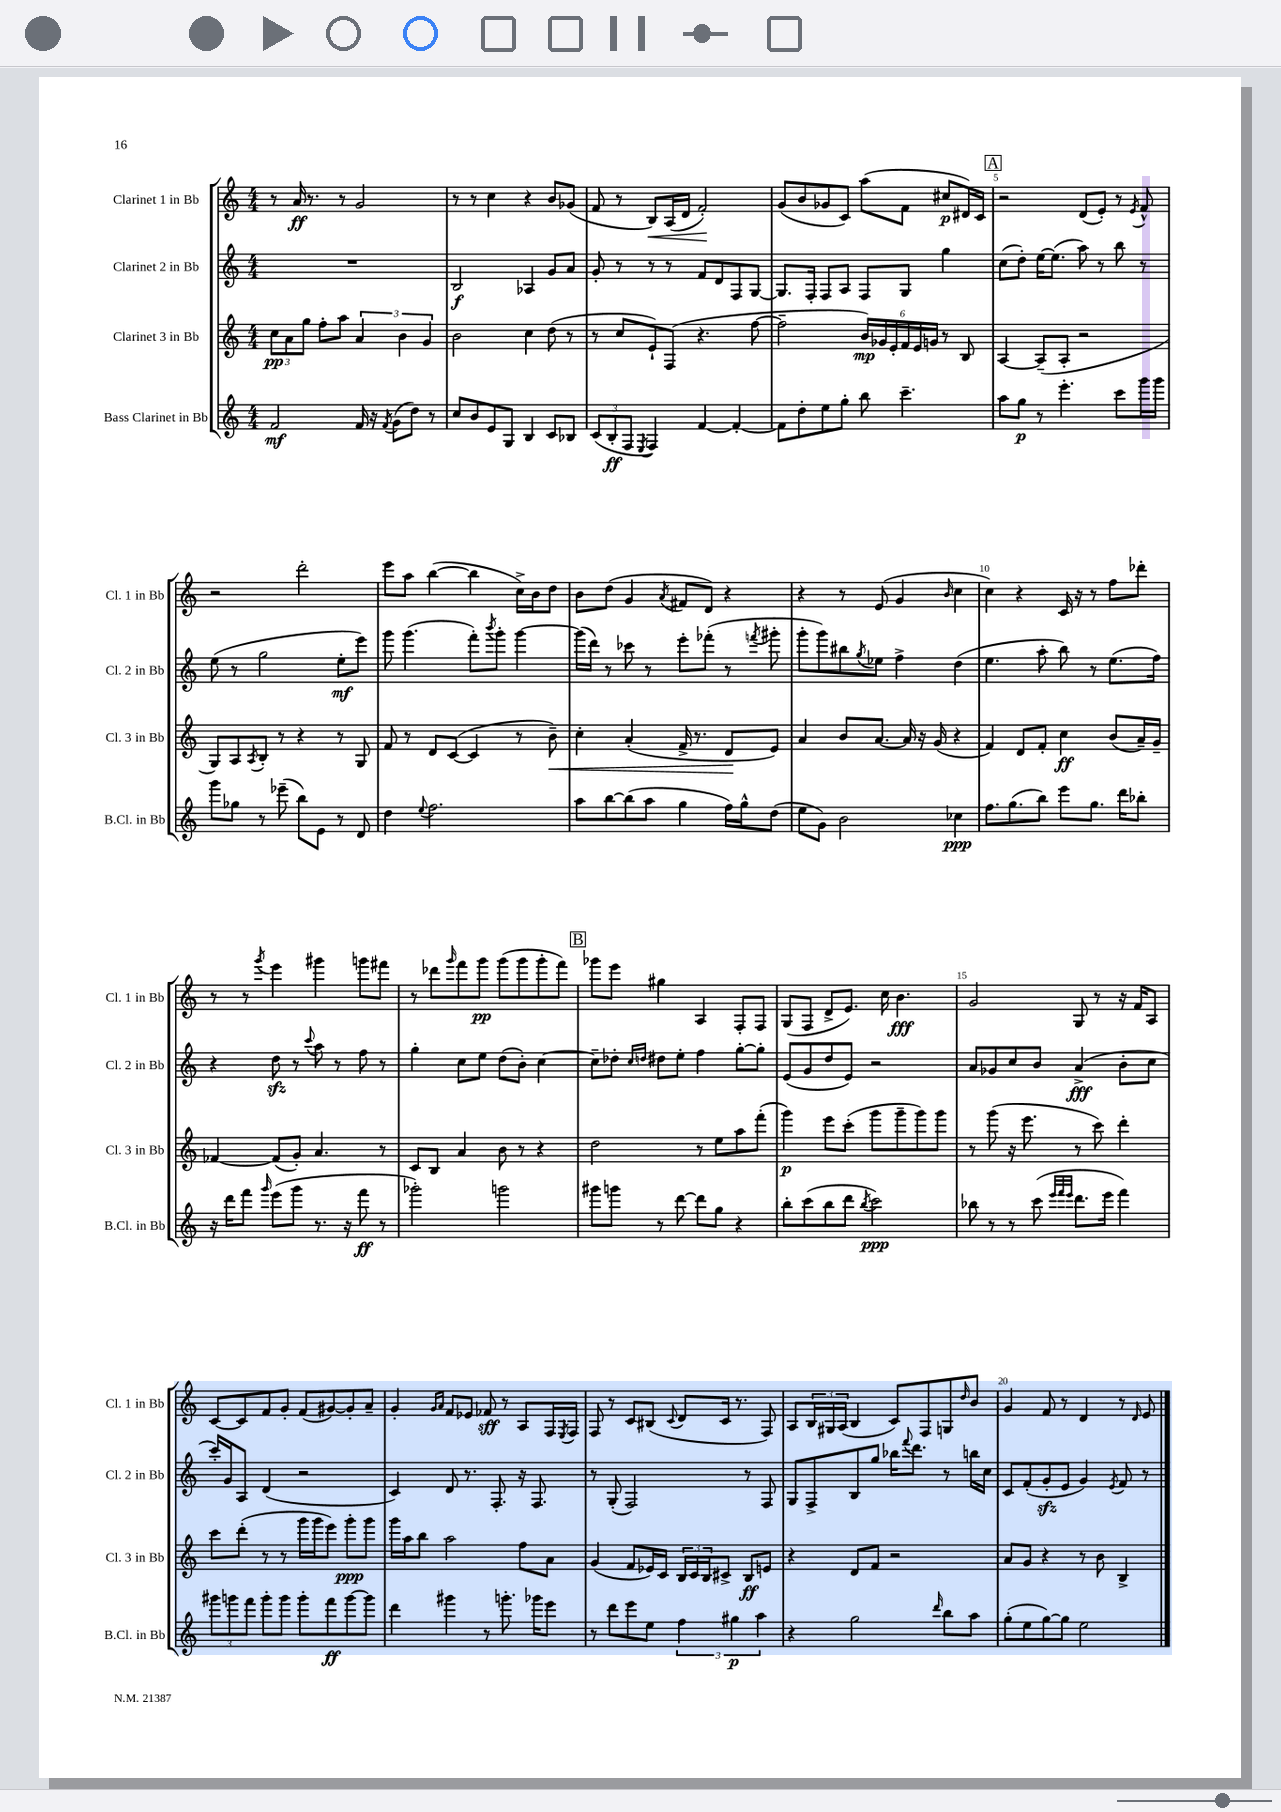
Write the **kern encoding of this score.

**kern	**kern	**kern	**kern
*staff4	*staff3	*staff2	*staff1
*clefG2	*clefG2	*clefG2	*clefG2
*k[]	*k[]	*k[]	*k[]
*M4/4	*M4/4	*M4/4	*M4/4
2f	12cc	1r	8r
.	12a	.	.
.	.	.	16a
.	12gg	.	.
.	.	.	8.r
.	8ff'	.	.
.	8aa	.	8r
16f	6a	.	2g
16r	.	.	.
8qf	.	.	.
(8g	.	.	.
.	6b	.	.
8dd)	.	.	.
.	6g	.	.
8r	.	.	.
=	=	=	=
8cc	2b	2B	8r
8b	.	.	8r
8e	.	.	4cc
8G	.	.	.
4B	4cc	4A-	4r
8c	(8dd	8g	8b
8B-	8r	8a	(8g-
=	=	=	=
(12c	8r	8g'	8f
12B'	.	.	.
.	8cc	8r	8r
12F	.	.	.
8qE	.	.	.
4F)	8e`)	8r	8B)
.	(8F	8r	(16A
.	.	.	16d
[4f	4.r	8f	2f')
.	.	8d	.
4f'_	.	8F	.
.	[8ff	[8G	.
=	=	=	=
8f]	2ff~]	8.G]	(8g
8dd'	.	.	8b
.	.	16F'	.
8ee	.	8F	8g-
8gg'	.	8A	8c)
8bb	24b)	8F	(8aa
.	24g-	.	.
.	24e'	.	.
4.ccc~	24f	8G	8f
.	24e	.	.
.	24g	.	.
.	8r	4gg	8cc#
.	8B	.	16d#)
.	.	.	16c
=	=	=	=
8aa	[4A	(8cc	2r
8gg	.	8dd')	.
8r	(8A~]	[16ee	.
.	.	(8.ee]	.
4.eee'	8A'	.	.
.	2r	8aa)	(8d
.	.	8r	8e')
8ccc	.	8bb	8r
.	.	.	8qe
16ggg	.	8r	8f^^
16ggg	.	.	.
=	=	=	=
8ggg	8G)	(8ee	2r
8gg-	8A	8r	.
.	8qA	.	.
8r	8B'	2gg	.
(8eee-~	8r	.	.
8bb)	4r	.	2ddd'
8e	.	.	.
8r	8r	8ee'	.
8d	8G	8eee)	.
=	=	=	=
4dd	8f	8ggg	8eee
.	8r	(4.ggg	8aa
8qqee	.	.	.
2.ff	8d	.	([4bb
.	([8c	.	.
.	4c]	8fff')	4bb]
.	.	8qbbb	.
.	.	8ggg'	.
.	8r	[4ggg	16cc^)
.	.	.	16b
.	8b~)	.	8dd
=	=	=	=
8aa	4cc'	(16ggg]	8b
.	.	16ddd)	.
[8bb	.	8r	(8dd
(8bb]	(4a'	8ccc-	4g
8aa	.	8r	.
.	.	.	8qa
4gg	16f^	8eee'	8f#
.	8.r	.	.
.	.	(8fff-'	8d)
16ff)	8d	8r	4r
16gg^^	.	.	.
.	.	8qfff	.
(8dd	8e)	8ggg#'	.
=	=	=	=
8ee	4a	8ggg'	4r
8g)	.	8ggg)	.
2b	8b	8bb#	8r
.	.	8qgg	.
.	[8.a	8ee-	(8e
.	.	4ff^	4g
.	16a]	.	.
.	16r	.	.
.	(16g	.	.
.	.	.	16qqb
4cc-	4r	(4dd	4cc
=	=	=	=
8.ff	4f)	4.ee	4cc)
(8.gg	.	.	.
.	8d	.	4r
8bb)	8f'	8aa'	.
8eee	4cc	8bb)	16c
.	.	.	16r
8.gg	.	8r	8r
.	(8b	(8.ee	8ff
16ddd	.	.	.
8bb-'	16a~)	.	8ddd-'
.	16g~	16ff)	.
=	=	=	=
16r	[4f-	4r	8r
16ddd	.	.	.
8fff	.	.	8r
16qqggg	.	.	8qggg
(8eee	(8f-]	8dd	4eee
8ggg	8g')	8r	.
.	.	8qqccc	.
8.r	4.a	8aa	4ggg#
.	.	8r	.
16r	.	.	.
8fff	.	8ff	8ggg
8r	8r	8r	8fff#
=	=	=	=
2ggg-')	8c	4gg'	8r
.	8B	.	8ddd-
.	.	.	16qqggg
.	4a	8cc	8fff
.	.	8ee	8ggg
2ggg	8b	(8dd	(8ggg
.	8r	8b')	8ggg
.	4r	[4cc	8ggg'
.	.	.	8fff)
=	=	=	=
8ggg#	2dd	8cc~]	8ggg-
8ggg	.	8dd-'	8eee
.	.	16qqcc	.
.	.	16qqdd	.
8r	.	8dd#	4gg#
[8ddd	.	8ee'	.
8ddd]	8r	4ff	4A
8gg	8ee	.	.
4r	8aa	[8gg'	8F'
.	(8fff'	8gg']	8F
=	=	=	=
8bb'	4ggg)	(8e	(8G
(8ccc	.	8g	8F
8bb	8eee	8dd	8d^
8ddd	(8ccc'	8e)	8.e)
8qbb	.	.	.
2ccc)	8ggg	2r	.
.	.	.	16cc
.	8ggg~	.	4.b
.	8ggg)	.	.
.	8ggg	.	.
=	=	=	=
8bb-	8r	8a	2g
8r	(8ggg	8g-	.
8r	16r	8cc	.
.	8.eee	.	.
(8ccc	.	8b	.
32qqeee	.	.	.
32qqfff	.	.	.
32qqeee	.	.	.
8.ddd	8r	(4a^	8G
.	8ccc)	.	8r
16eee	.	.	.
4fff)	4ddd'	8b'	16r
.	.	.	16f
.	.	8cc	8A
=	=	=	=
12ggg#	8ccc	16ccc')	[8c
.	.	16g	.
12ggg	.	.	.
.	(8ddd'	8A	8c]
12fff	.	.	.
8ggg'	8r	(4d	8f
8ggg	8r	.	8g'
8ggg'	16ggg	2r	(8f
.	16ggg	.	.
8fff	8eee)	.	[8g#)
[8ggg	8ggg'	.	8g#']
8ggg]	8ggg	.	8a~
=	=	=	=
4ddd	16ggg	4c)	4g'
.	16aa	.	.
.	8bb	.	.
.	.	.	16qqg
.	.	.	16qqa
4ggg#	2aa	8d	8f
.	.	8.r	8e-
8r	.	.	8f-
.	.	8.F'	.
8.ggg'	.	.	8r
.	8ff	16r	8A
16ggg-	.	8.F	.
8eee	8a	.	16F
.	.	.	8qE
.	.	.	16F
=	=	=	=
8r	(4g	8r	8F
8ddd	.	(8G'	8r
8eee	8f	2F)	8c
8ee	16e-)	.	(8B#
.	16c	.	.
.	.	.	8qqc
6ff	24B	.	8d
.	24c	.	.
.	24B	.	.
.	8c#^	.	16c
6gg#	.	.	.
.	.	.	8.r
.	8B	8r	.
6aa	.	.	.
.	8e	8F	8F)
=	=	=	=
4r	4r	8G	8A
.	.	8F^	24B
.	.	.	24G#
.	.	.	(24A
2gg	8d	8B	4B
.	8f	8gg	.
.	2r	16bb-	8c)
.	.	8qqfff	.
.	.	8.ddd	.
.	.	.	8F
16qqddd	.	.	.
8bb	.	8r	8G
.	.	.	16qqdd
8aa	.	16bb	8b
.	.	16cc	.
=	=	=	=
(8gg'	8a	8c	4g
8ee	8g	(8f'	.
[8gg)	4r	8g'	8f
8gg]	.	8e	8r
2ee	8r	4g)	4d
.	8b	.	.
.	.	8qe	.
.	4B^	8f	8r
.	.	.	16qqd
.	.	8r	8e
==	==	==	==
*-	*-	*-	*-
